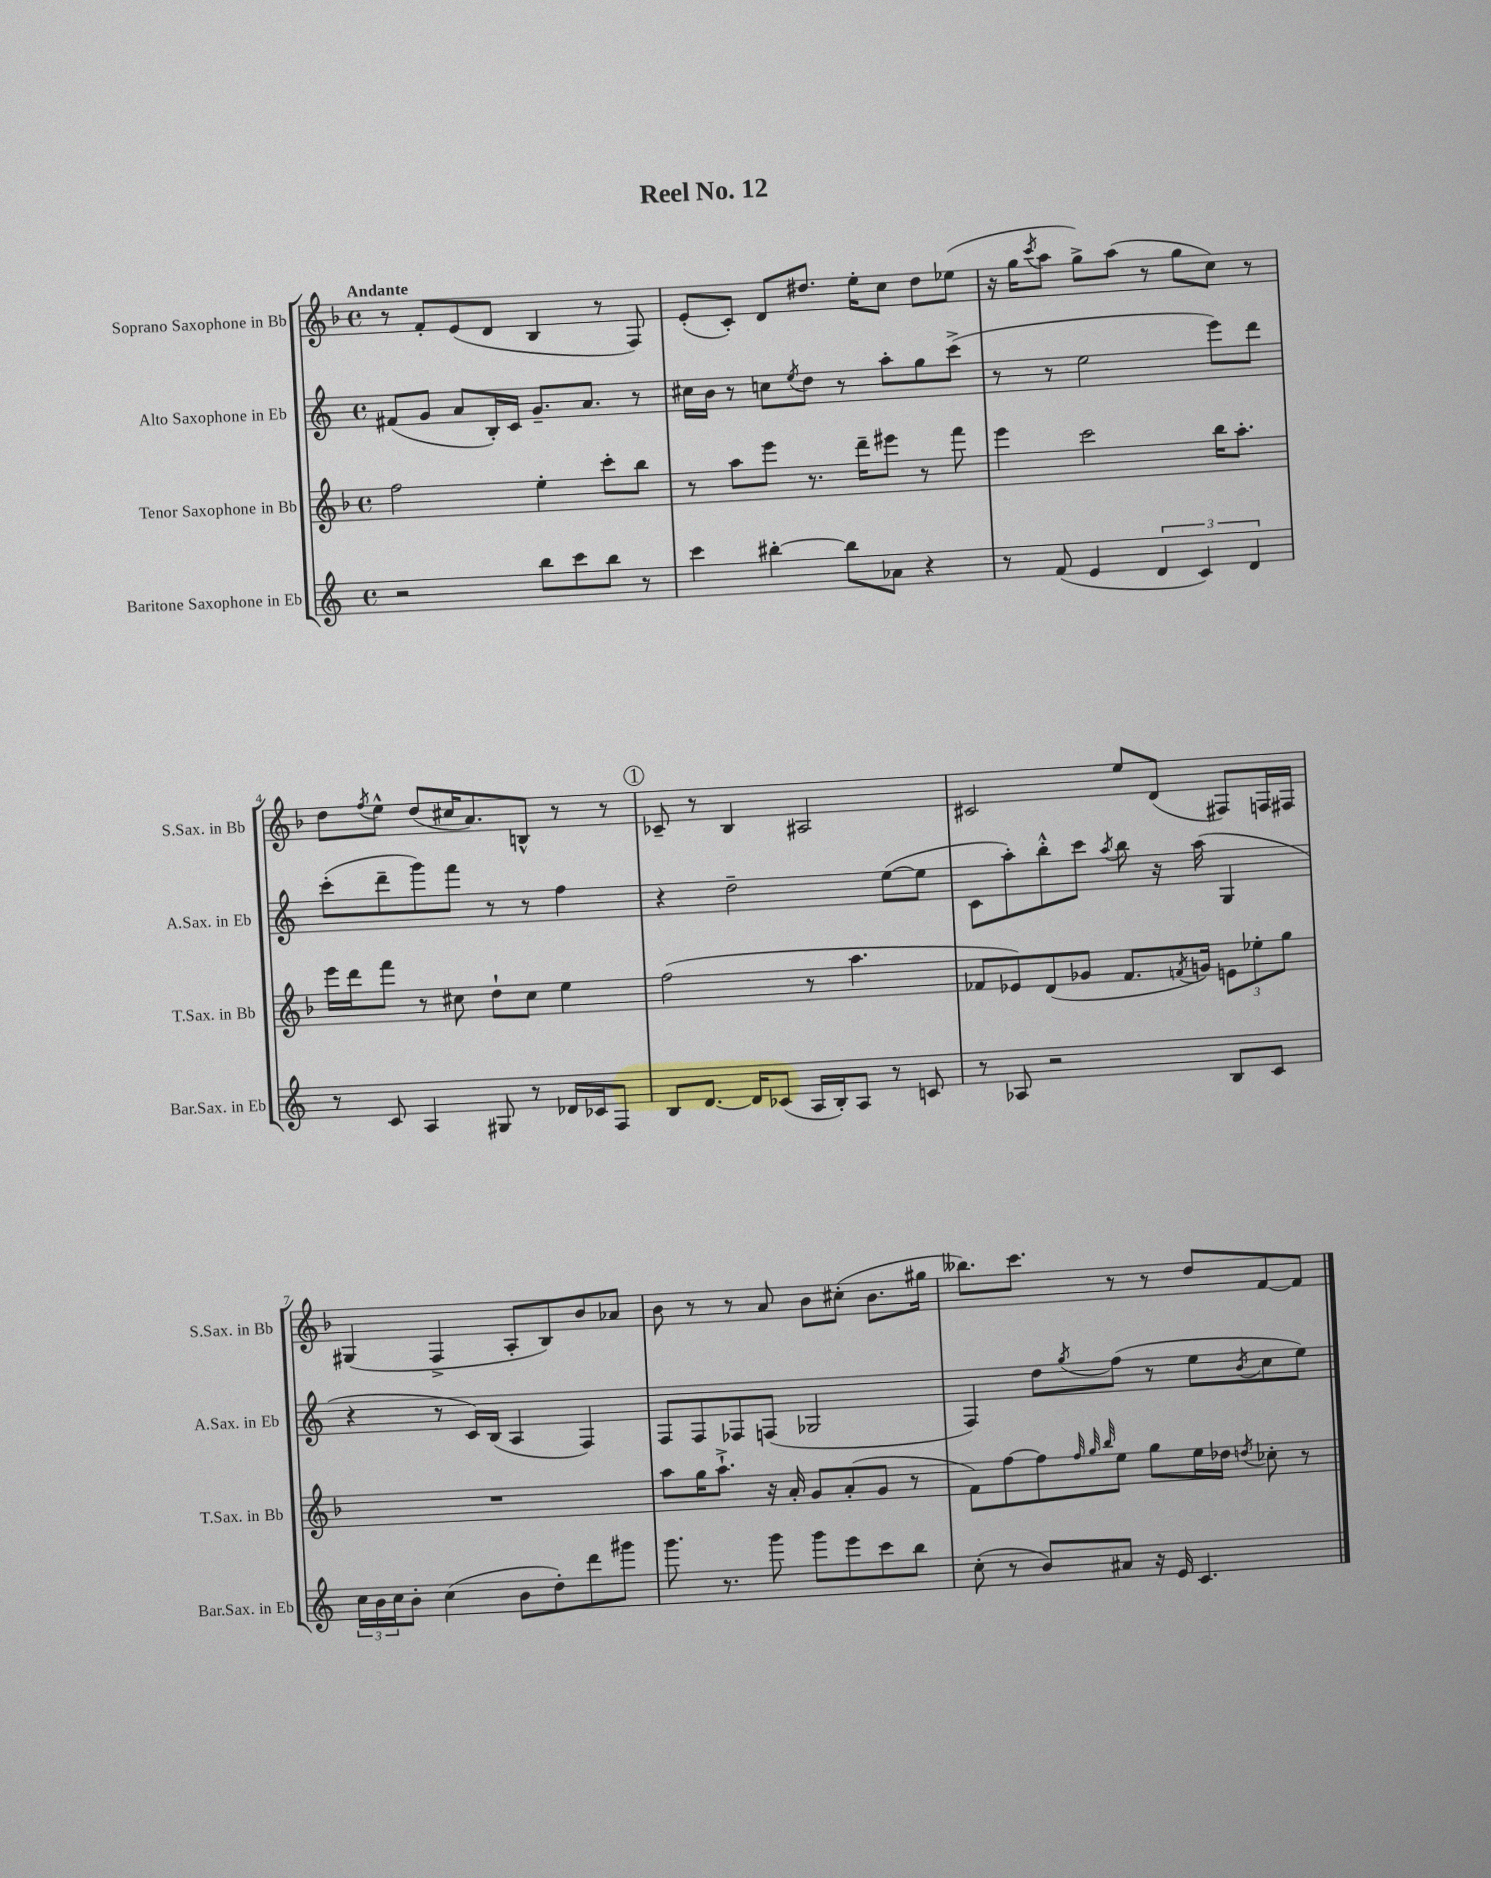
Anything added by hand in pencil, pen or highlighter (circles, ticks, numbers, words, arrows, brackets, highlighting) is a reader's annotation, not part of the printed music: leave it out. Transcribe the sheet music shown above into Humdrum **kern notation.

**kern	**kern	**kern	**kern
*staff4	*staff3	*staff2	*staff1
*clefG2	*clefG2	*clefG2	*clefG2
*k[]	*k[b-]	*k[]	*k[b-]
*M4/4	*M4/4	*M4/4	*M4/4
*met(c)	*met(c)	*met(c)	*met(c)
2r	2ff	(8f#	8r
.	.	8g	8f'
.	.	8a	(8e
.	.	16B')	8d
.	.	16c	.
8bb	4ee'	8.g~	4B-
8ccc	.	.	.
.	.	8.a	.
8bb	8ccc'	.	8r
8r	8bb-	8r	8F)
=	=	=	=
4ccc	8r	16cc#	(8e'
.	.	16b	.
.	8aa	8r	8c')
[4bb#'	8eee	8cc	8d
.	.	8qee	.
.	8.r	8dd	8.dd#
8bb#]	.	8r	.
.	16ddd~	.	16ee'
8a-	8eee#	8aa'	8cc
4r	8r	8gg	8dd#
.	8fff	(8ccc^	(8ee-
=	=	=	=
8r	4eee	8r	16r
.	.	.	16gg
.	.	.	8qccc
(8f	.	8r	8aa
4e	2ccc	2ee	8gg^)
.	.	.	(8aa
6d	.	.	8r
.	.	.	8gg
6c)	.	.	.
.	16bb-	8eee)	8cc)
.	8.aa'	.	.
6d	.	.	.
.	.	8ddd	8r
=	=	=	=
8r	16eee	(8ccc'	8dd
.	16ddd	.	.
.	.	.	8qff
8c	8fff	8ddd~	8ee^^
4A	8r	8ggg)	(8dd
.	8cc#	8fff	16cc#
.	.	.	8.a)
8G#	8dd`	8r	.
8r	8cc#	8r	8B^^
16d-	4ee	4ff	8r
16c-	.	.	.
8F	.	.	8r
=	=	=	=
8B	(2ff	4r	8c-~
[8.d	.	.	8r
.	.	2dd~	4B-
16d]	.	.	.
(8c-	.	.	.
16A	8r	.	2A#
16B')	.	.	.
8A	4.aa	.	.
8r	.	([8ee	.
8c	.	8ee]	.
=	=	=	=
8r	8f-	8c	2c#
8A-	8e-)	8aa')	.
2r	(8d	8bb'^^	.
.	8g-	8ccc	.
.	.	8qaa	.
.	8.f-	8bb	8ee
.	.	16r	(8d
.	8qf	.	.
.	16g)	(16aa	.
8B	12e	4G	8F#)
.	12ee-'	.	.
8c	.	.	16F
.	12gg	.	.
.	.	.	16F#
=	=	=	=
24cc	1r	4r	(4G#
24b	.	.	.
24cc	.	.	.
8b'	.	.	.
(4cc	.	8r	4F^
.	.	16c)	.
.	.	(16B	.
8b	.	4A	8A'
8dd')	.	.	8B-)
8ddd	.	4F)	8b-
8ggg#	.	.	8a-
=	=	=	=
8.ggg	8aa	8F	8b-
.	16gg	8F	8r
8.r	8.aa`^	.	.
.	.	8F-	8r
8ggg	16r	(8F	8a
.	16a'	.	.
8ggg	8g	2G-	8b-
8eee	(8a'	.	(8cc#'
8ccc	8g	.	8.b-
8bb	8r	.	.
.	.	.	16gg#
=	=	=	=
(8cc'	8f)	4F)	8.bb--)
8r	[8ff	.	.
.	.	.	8.ccc
8b)	8ff]	8dd	.
.	32qqff	.	.
.	32qqgg	.	.
.	32qqbb-	8qgg	.
8a#	8ee	(8ff	8r
16r	8gg	8r	8r
16e	.	.	.
4.c	16ee	8ee	8dd
.	16dd-	.	.
.	8qdd	8qb	.
.	8cc-'	8cc	[8f
.	8r	8ee)	8f]
==	==	==	==
*-	*-	*-	*-
